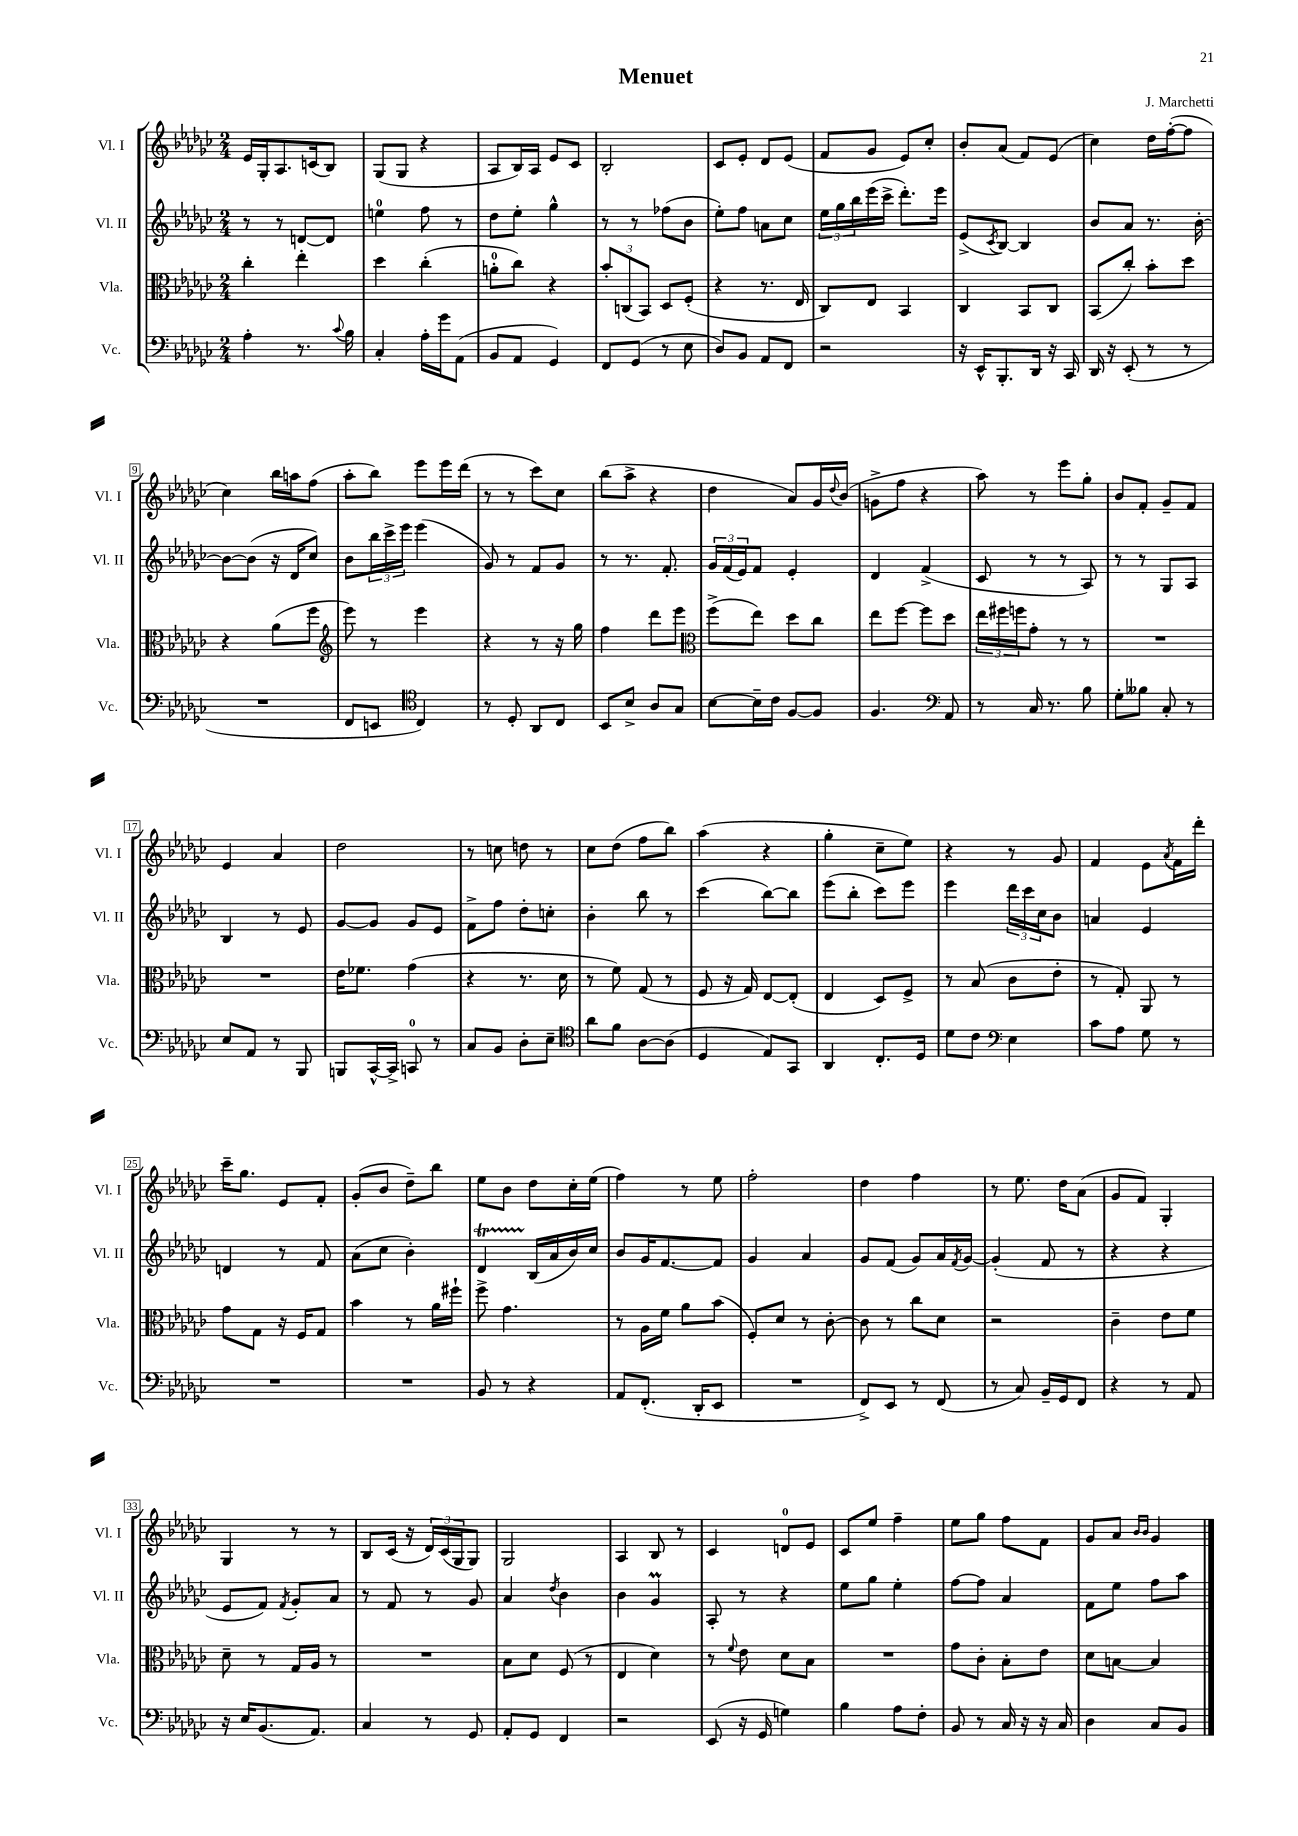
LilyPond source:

\header { title = "Menuet" composer = "J. Marchetti" }
<<
\new StaffGroup <<
\new Staff = "s0" \with { instrumentName = "Vl. I" shortInstrumentName = "Vl. I" } {
    \clef treble \key ges \major \numericTimeSignature \time 2/4
    ees'16 ges16-. aes8. c'16( bes8) |
    ges8( ges8 r4 |
    aes8 bes16) aes16 ees'8 ces'8 |
    bes2-. |
    ces'8 ees'8-. des'8 ees'8( |
    f'8 ges'8 ees'8) ces''8-. |
    bes'8-. aes'8( f'8) ees'8( |
    ces''4) des''16 f''16~-.( f''8 |
    ces''4) bes''16 a''16 f''8( |
    aes''8-. bes''8) ees'''8 ees'''16 des'''16( |
    r8 r8 ces'''8) ces''8 |
    bes''8( aes''8-> r4 |
    des''4 aes'8) ges'16 \appoggiatura { des''8 } bes'16( |
    g'8-> f''8 r4 |
    aes''8) r8 ees'''8 ges''8-. |
    bes'8 f'8-. ges'8-- f'8 |
    ees'4 aes'4 |
    des''2 |
    r8 c''8 d''8 r8 |
    ces''8 des''8( f''8 bes''8) |
    aes''4( r4 |
    ges''4-. ces''8-- ees''8) |
    r4 r8 ges'8 |
    f'4 ees'8 \acciaccatura { aes'8 } f'16 des'''16-. |
    ces'''16-- ges''8. ees'8 f'8-. |
    ges'8-.( bes'8 des''8--) bes''8 |
    ees''8 bes'8 des''8 ces''16-. ees''16( |
    f''4) r8 ees''8 |
    f''2-. |
    des''4 f''4 |
    r8 ees''8. des''16 aes'8( |
    ges'8 f'8) ges4-. |
    ges4 r8 r8 |
    bes8 ces'16( r16 \tuplet 3/2 { des'16) ces'16( ges16 } ges8) |
    ges2 |
    aes4 bes8 r8 |
    ces'4 d'8-0 ees'8 |
    ces'8 ees''8 f''4-- |
    ees''8 ges''8 f''8 f'8 |
    ges'8 aes'8 \grace { bes'16 bes'16 } ges'4 \bar "|." |
}
\new Staff = "s1" \with { instrumentName = "Vl. II" shortInstrumentName = "Vl. II" } {
    \clef treble \key ges \major \numericTimeSignature \time 2/4
    r8 r8 d'8~ d'8 |
    e''4-0 f''8 r8 |
    des''8 ees''8-. ges''4-^ |
    r8 r8 fes''8( bes'8 |
    ees''8-.) f''8 a'8 ces''8 |
    \tuplet 3/2 { ees''16 ges''16 bes''16 } ees'''16( ces'''16-> des'''8.-.) ees'''16 |
    ees'8->( \acciaccatura { ces'8 } bes8~) bes4 |
    bes'8 aes'8 r8. bes'16~-. |
    bes'8~ bes'8( r16 des'16 ces''8) |
    bes'8 \tuplet 3/2 { bes''16 ces'''16-> ees'''16 } ees'''4( |
    ges'8) r8 f'8 ges'8 |
    r8 r8. f'8.-. |
    \tuplet 3/2 { ges'16 f'16( ees'16) } f'8 ees'4-. |
    des'4 f'4->( |
    ces'8 r8 r8 aes8) |
    r8 r8 ges8 aes8 |
    bes4 r8 ees'8 |
    ges'8~ ges'8 ges'8 ees'8 |
    f'8-> f''8 des''8-. c''8-. |
    bes'4-. bes''8 r8 |
    ces'''4( bes''8~) bes''8 |
    ees'''8( bes''8-. ces'''8) ees'''8 |
    ees'''4 \tuplet 3/2 { des'''16 ces'''16 ces''16 } bes'8 |
    a'4 ees'4 |
    d'4 r8 f'8 |
    aes'8( ces''8 bes'4-.) |
    des'4\startTrillSpan bes16\stopTrillSpan( aes'16 bes'16) ces''16 |
    bes'8 ges'16 f'8.~ f'8 |
    ges'4 aes'4 |
    ges'8 f'8( ges'8) aes'16 \acciaccatura { f'8 } ges'16~ |
    ges'4-.( f'8 r8 |
    r4 r4 |
    ees'8 f'8) \acciaccatura { f'8 } ges'8-. aes'8 |
    r8 f'8 r8 ges'8 |
    aes'4 \acciaccatura { des''8 } bes'4 |
    bes'4 ges'4\prall |
    aes8-. r8 r4 |
    ees''8 ges''8 ees''4-. |
    f''8~ f''8 aes'4 |
    f'8 ees''8 f''8 aes''8 \bar "|." |
}
\new Staff = "s2" \with { instrumentName = "Vla." shortInstrumentName = "Vla." } {
    \clef alto \key ges \major \numericTimeSignature \time 2/4
    ces''4-. ees''4-. |
    des''4 ces''4-.( |
    a'8-0-. ces''8) r4 |
    \tuplet 3/2 { bes'8-. c8( bes,8) } des8 f8-.( |
    r4 r8. ees16 |
    ces8) ees8 bes,4 |
    ces4 bes,8 ces8 |
    bes,8( ces''8-.) bes'8-. des''8 |
    r4 aes'8( f''8 |
    \clef treble ees'''8) r8 ees'''4 |
    r4 r8 r16 ges''16 |
    f''4 des'''8 ees'''8 |
    \clef alto f''8->( ees''8) des''8 ces''8 |
    ees''8 f''8~ f''8 des''8 |
    \tuplet 3/2 { ees''16 fis''16 f''16 } ges'8-. r8 r8 |
    R2 |
    R2 |
    ees'16 fes'8. ges'4( |
    r4 r8. des'16 |
    r8 f'8) ges8( r8 |
    f8 r16 ges16) ees8~ ees8-.( |
    ees4 des8) f8-> |
    r8 bes8( ces'8 ees'8-. |
    r8 ges8-.) aes,8 r8 |
    ges'8 ges8 r16 f16 ges8 |
    bes'4 r8 aes'16 fis''16-! |
    f''8-> ges'4. |
    r8 aes16 f'16 aes'8 bes'8( |
    f8-.) des'8 r8 ces'8~-. |
    ces'8 r8 ces''8 des'8 |
    r2 |
    ces'4-- ees'8 f'8 |
    des'8-- r8 ges16 aes16 r8 |
    R2 |
    bes8 des'8 f8( r8 |
    ees4 des'4) |
    r8 \appoggiatura { f'8 } ees'8 des'8 bes8 |
    R2 |
    ges'8 ces'8-. bes8-. ees'8 |
    des'8 b8~ b4 \bar "|." |
}
\new Staff = "s3" \with { instrumentName = "Vc." shortInstrumentName = "Vc." } {
    \clef bass \key ges \major \numericTimeSignature \time 2/4
    aes4-. r8. \appoggiatura { ces'8 } bes16 |
    ces4-. aes16-. ges'16 aes,8( |
    bes,8 aes,8 ges,4) |
    f,8 ges,8( r8 ees8 |
    des8) bes,8 aes,8 f,8 |
    r2 |
    r16 ees,16-^ bes,,8.-. des,16 r16 ces,16 |
    des,16 r16 ees,8-.( r8 r8 |
    R2 |
    f,8 e,8 \clef tenor ces4) |
    r8 des8-. aes,8 ces8 |
    bes,8 bes8-> aes8 ges8 |
    bes8~ bes16-- ces'16 f8~ f8 |
    f4. \clef bass aes,8 |
    r8 ces16 r8. bes8 |
    ges8-. beses8 ces8-. r8 |
    ees8 aes,8 r8 bes,,8 |
    b,,8 ces,16~-^ ces,16-> c,8-0 r8 |
    ces8 bes,8 des8-. ees8-- |
    \clef tenor aes'8 f'8 aes8~ aes8( |
    des4 ees8) ges,8 |
    aes,4 ces8.-. des16 |
    des'8 ces'8 \clef bass ees4 |
    ces'8 aes8 ges8 r8 |
    R2 |
    R2 |
    bes,8 r8 r4 |
    aes,8 f,8.-.( des,16-. ees,8 |
    R2 |
    f,8->) ees,8 r8 f,8( |
    r8 ces8) bes,16-- ges,16 f,8 |
    r4 r8 aes,8 |
    r16 ees16 bes,8.( aes,8.) |
    ces4 r8 ges,8 |
    aes,8-. ges,8 f,4 |
    r2 |
    ees,8( r16 ges,16 g4) |
    bes4 aes8 f8-. |
    bes,8 r8 ces16 r16 r16 ces16 |
    des4 ces8 bes,8 \bar "|." |
}
>>
>>
\layout { \context { \Score \override BarNumber.stencil = #(make-stencil-boxer 0.1 0.3 ly:text-interface::print) } }
